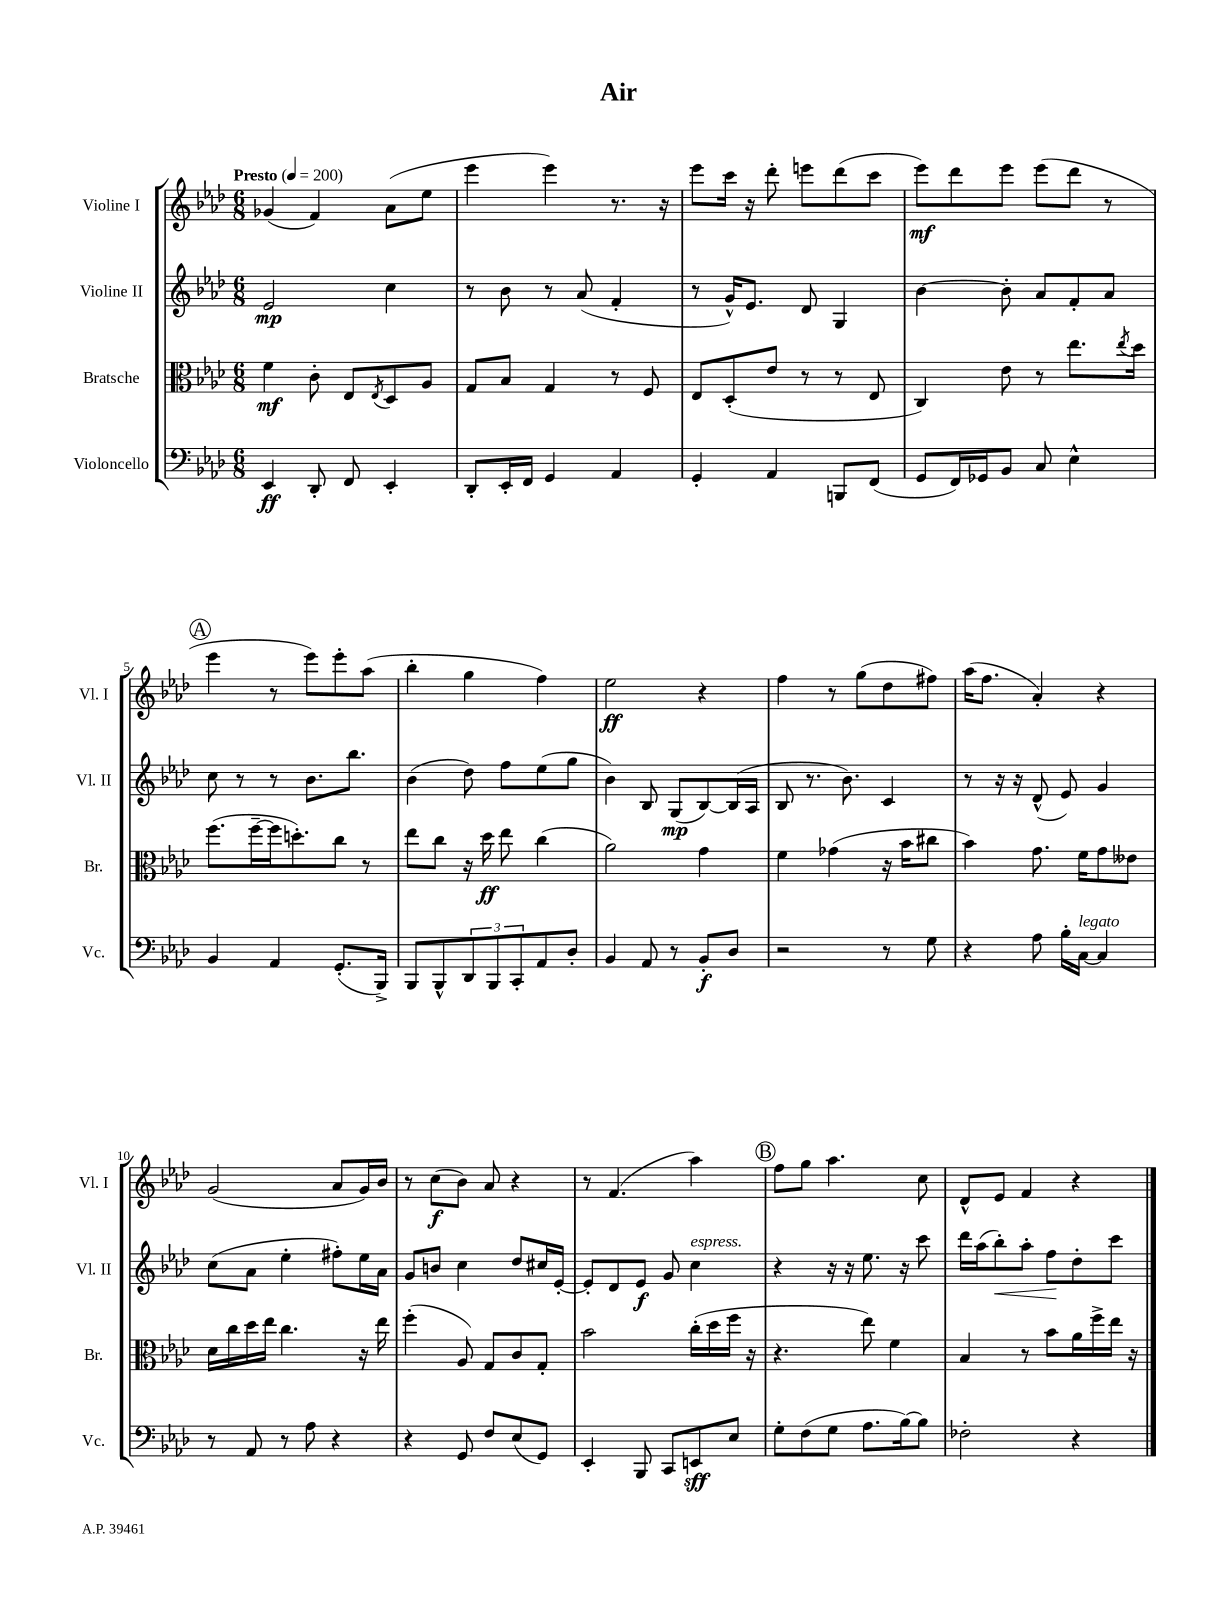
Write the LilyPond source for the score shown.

\header { title = "Air" }
<<
\new StaffGroup <<
\new Staff = "s0" \with { instrumentName = "Violine I" shortInstrumentName = "Vl. I" } {
    \clef treble \key aes \major \numericTimeSignature \time 6/8 \tempo "Presto" 4 = 200
    ges'4( f'4) aes'8( ees''8 |
    ees'''4 ees'''4) r8. r16 |
    ees'''8 c'''16 r16 des'''8-. e'''8 des'''8( c'''8 |
    ees'''8\mf) des'''8 ees'''8 ees'''8( des'''8 r8 |
    \mark \markup { \circle "A" } ees'''4 r8 ees'''8) ees'''8-. aes''8( |
    bes''4-. g''4 f''4) |
    ees''2\ff r4 |
    f''4 r8 g''8( des''8 fis''8) |
    aes''16( f''8. aes'4-.) r4 |
    g'2( aes'8 g'16) bes'16 |
    r8 c''8\f( bes'8) aes'8 r4 |
    r8 f'4.( aes''4) |
    \mark \markup { \circle "B" } f''8 g''8 aes''4. c''8 |
    des'8-^ ees'8 f'4 r4 \bar "|." |
}
\new Staff = "s1" \with { instrumentName = "Violine II" shortInstrumentName = "Vl. II" } {
    \clef treble \key aes \major \numericTimeSignature \time 6/8
    ees'2\mp c''4 |
    r8 bes'8 r8 aes'8( f'4-. |
    r8 g'16-^) ees'8. des'8 g4 |
    bes'4~ bes'8-. aes'8 f'8-. aes'8 |
    \mark \markup { \circle "A" } c''8 r8 r8 bes'8. bes''8. |
    bes'4( des''8) f''8 ees''8( g''8 |
    bes'4) bes8 g8\mp( bes8~) bes16( aes16 |
    bes8 r8. bes'8.) c'4 |
    r8 r16 r16 des'8-^( ees'8) g'4 |
    c''8( aes'8 ees''4-. fis''8-.) ees''16 aes'16 |
    g'8 b'8 c''4 des''8 cis''16 ees'16~-. |
    ees'8-. des'8 ees'8\f g'8 c''4^\markup { \italic "espress." } |
    \mark \markup { \circle "B" } r4 r16 r16 ees''8. r16 c'''8 |
    des'''16 aes''16( bes''8-.\<) aes''8-. f''8\! des''8-. c'''8 \bar "|." |
}
\new Staff = "s2" \with { instrumentName = "Bratsche" shortInstrumentName = "Br." } {
    \clef alto \key aes \major \numericTimeSignature \time 6/8
    f'4\mf c'8-. ees8 \acciaccatura { ees8 } des8 aes8 |
    g8 bes8 g4 r8 f8 |
    ees8 des8-.( ees'8 r8 r8 ees8 |
    c4) ees'8 r8 ees''8. \acciaccatura { ees''8 } des''16 |
    \mark \markup { \circle "A" } f''8.( f''16~-- f''16 d''8.-.) c''8 r8 |
    ees''8 c''8 r16 des''16\ff ees''8 c''4( |
    aes'2) g'4 |
    f'4 ges'4( r16 bes'16 cis''8 |
    bes'4) g'8. f'16 g'8 eeses'8 |
    des'16 c''16 des''16 ees''16 c''4. r16 ees''16 |
    f''4-.( aes8) g8 c'8 g8-. |
    bes'2 c''16-.( des''16 f''16 r16 |
    \mark \markup { \circle "B" } r4. ees''8) f'4 |
    bes4 r8 bes'8 aes'16 f''16-> ees''16 r16 \bar "|." |
}
\new Staff = "s3" \with { instrumentName = "Violoncello" shortInstrumentName = "Vc." } {
    \clef bass \key aes \major \numericTimeSignature \time 6/8
    ees,4\ff des,8-. f,8 ees,4-. |
    des,8-. ees,16-. f,16 g,4 aes,4 |
    g,4-. aes,4 b,,8 f,8( |
    g,8 f,16) ges,16 bes,8 c8 ees4-^ |
    \mark \markup { \circle "A" } bes,4 aes,4 g,8.-.( bes,,16->) |
    bes,,8 bes,,8-^ \tuplet 3/2 { des,8 bes,,8 c,8-. } aes,8 des8-. |
    bes,4 aes,8 r8 bes,8-.\f des8 |
    r2 r8 g8 |
    r4 aes8 bes16-. c16~^\markup { \italic "legato" } c4 |
    r8 aes,8 r8 aes8 r4 |
    r4 g,8 f8 ees8( g,8) |
    ees,4-. bes,,8 c,8 e,8\sff ees8 |
    \mark \markup { \circle "B" } g8-. f8( g8 aes8. bes16~) bes8 |
    fes2-. r4 \bar "|." |
}
>>
>>
